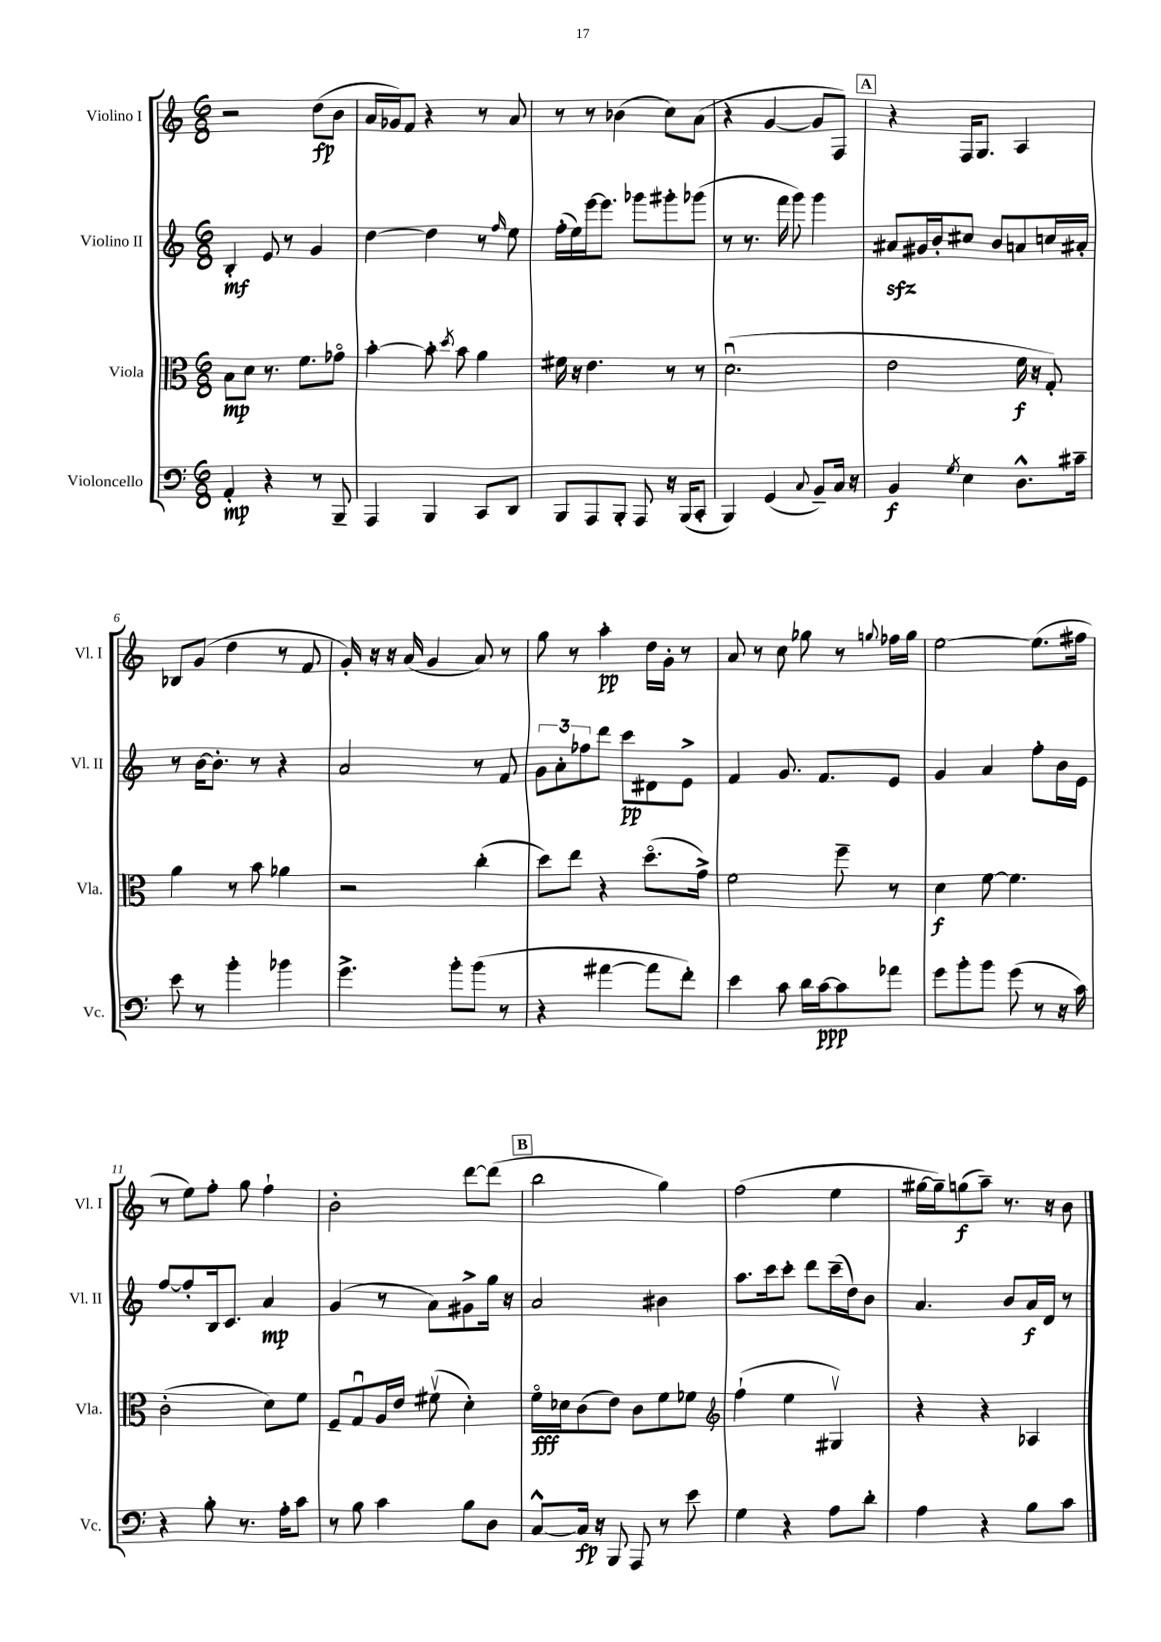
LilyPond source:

<<
\new StaffGroup <<
\new Staff = "s0" \with { instrumentName = "Violino I" shortInstrumentName = "Vl. I" } {
    \clef treble \key c \major \numericTimeSignature \time 6/8
    r2 d''8\fp( b'8 |
    a'16 ges'16) f'8 r4 r8 a'8 |
    r8 r8 bes'4( c''8) a'8( |
    r4 g'4~ g'8 f8) |
    \mark \markup { \box "A" } r4 f16 g8. a4 |
    bes8 g'8( d''4 r8 f'8 |
    g'16-.) r16 r16 a'16( g'4 a'8) r8 |
    g''8 r8 a''4-.\pp d''16 g'16-. r8 |
    a'8 r8 c''8 ges''8 r8 \appoggiatura { g''8 } fes''16 g''16 |
    e''2~ e''8.( fis''16 |
    r8 e''8) f''8-. g''8 f''4-! |
    b'2-. d'''8~ d'''8( |
    \mark \markup { \box "B" } b''2 g''4) |
    f''2( e''4 |
    gis''16~ gis''16--) g''8\f( a''8--) r8. r16 b'8 \bar "|." |
}
\new Staff = "s1" \with { instrumentName = "Violino II" shortInstrumentName = "Vl. II" } {
    \clef treble \key c \major \numericTimeSignature \time 6/8
    b4-.\mf e'8 r8 g'4 |
    d''4~ d''4 r8 \grace { f''16 } e''8 |
    f''16-.( e''16) e'''16~ e'''8. ges'''8 gis'''8-. ges'''8( |
    r8 r8. f'''16 g'''8) g'''4 |
    \mark \markup { \box "A" } ais'8\sfz gis'16 b'16-. cis''8 b'8 a'8 c''16 ais'16-. |
    r8 b'16~ b'8.-. r8 r4 |
    a'2 r8 f'8 |
    \tuplet 3/2 { g'8 a'8-. fes''8 } d'''8 c'''8\pp dis'8 e'8-> |
    f'4 g'8. f'8. e'8 |
    g'4 a'4 f''8-. b'16 e'16 |
    f''8~ f''8-. b16 c'8. a'4\mp |
    g'4( r8 a'8) gis'8-> g''16 r16 |
    \mark \markup { \box "B" } a'2 bis'4 |
    a''8. c'''16 c'''8-. d'''8 c'''16--( d''16) b'8 |
    a'4. b'8 a'16\f d'16 r8 \bar "|." |
}
\new Staff = "s2" \with { instrumentName = "Viola" shortInstrumentName = "Vla." } {
    \clef alto \key c \major \numericTimeSignature \time 6/8
    b8\mp d'8 r8. f'8. ges'8\flageolet |
    b'4~-. b'8-. \acciaccatura { d''8 } b'8 a'4 |
    fis'16 r16 e'4. r8 r8 |
    d'2.\downbow( |
    \mark \markup { \box "A" } e'2 f'16\f r16 g8-.) |
    a'4 r8 b'8 aes'4 |
    r2 c''4-.( |
    d''8) e''8 r4 d''8.\flageolet( g'16->) |
    f'2 f''8-- r8 |
    d'4\f f'8~ f'4. |
    c'2-.( d'8) f'8 |
    f8-- g8\downbow a16 e'16 fis'8\upbow( d'4-.) |
    \mark \markup { \box "B" } f'16\flageolet\fff des'16 c'8( e'8) c'8 f'8 fes'8 |
    \clef treble f''4-!( e''4 gis4\upbow) |
    r4 r4 aes4 \bar "|." |
}
\new Staff = "s3" \with { instrumentName = "Violoncello" shortInstrumentName = "Vc." } {
    \clef bass \key c \major \numericTimeSignature \time 6/8
    a,4-.\mp r4 r8 b,,8-- |
    a,,4 b,,4 c,8 d,8 |
    b,,8 a,,8 b,,8-. a,,8 r16 b,,16( c,8-. |
    b,,4) g,4( \appoggiatura { c8 } b,8--) c16 r16 |
    \mark \markup { \box "A" } b,4\f \acciaccatura { g8 } e4 d8.-^ cis'16-- |
    e'8 r8 b'4-. bes'4 |
    g'4.-> b'8-. b'8( r8 |
    r4 ais'4~ ais'8 f'8-.) |
    e'4 c'8 d'16 c'16~\ppp c'8 aes'8 |
    g'8 b'8-. b'8 g'8( r8 r16 c'16) |
    r4 b8-. r8. a16-. c'8 |
    r8 b8 c'4 b8 d8 |
    \mark \markup { \box "B" } c8~-^ c16\fp r16 b,,8 a,,8 r8 e'8 |
    g4 r4 a8 d'8-. |
    a4 r4 b8 c'8 \bar "|." |
}
>>
>>
